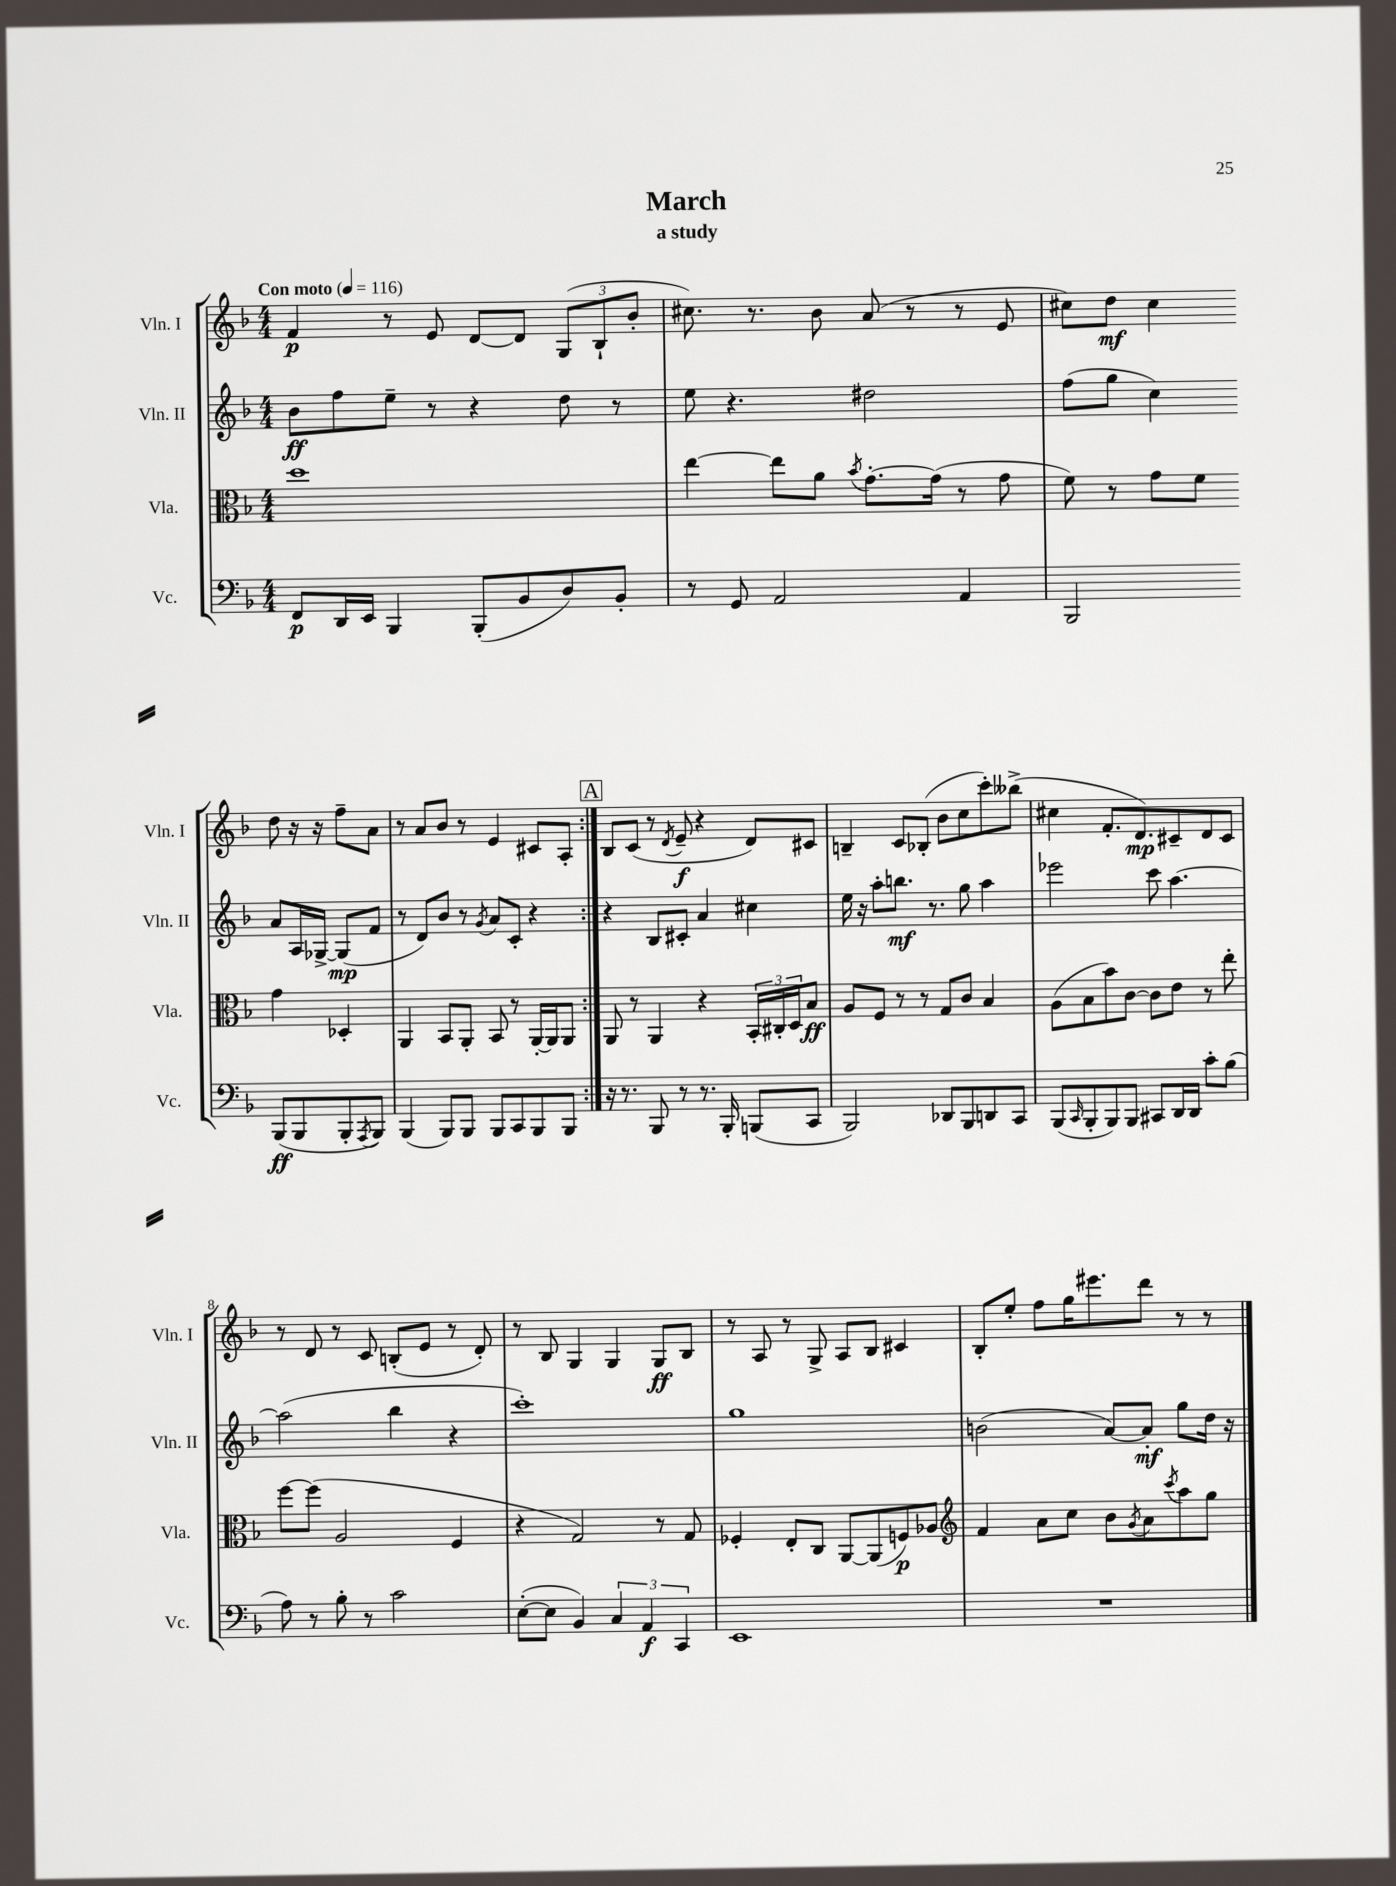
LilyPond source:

\header { title = "March" subtitle = "a study" }
<<
\new StaffGroup <<
\new Staff = "s0" \with { instrumentName = "Vln. I" shortInstrumentName = "Vln. I" } {
    \clef treble \key f \major \numericTimeSignature \time 4/4 \tempo "Con moto" 4 = 116
    \repeat volta 2 { f'4\p r8 e'8 d'8~ d'8 \tuplet 3/2 { g8( bes8-! bes'8-. } |
    cis''8.) r8. bes'8 a'8( r8 r8 e'8 |
    cis''8) d''8\mf cis''4 d''8 r16 r16 f''8-- a'8 |
    r8 a'8 bes'8 r8 e'4 cis'8 a8-. | }
    \mark \markup { \box "A" } bes8 c'8( r8 \acciaccatura { d'8 } e'8--\f r4 d'8) cis'8 |
    b4-- c'8 bes8-.( bes'8 c''8 c'''8-.) beses''8->( |
    cis''4 f'8.-. d'8.\mp) cis'8-- d'8 cis'8 |
    r8 d'8 r8 c'8 b8-.( e'8 r8 d'8-.) |
    r8 bes8 g4 g4 g8\ff bes8 |
    r8 a8 r8 g8-> a8 bes8 cis'4 |
    bes8-. e''8-. f''8 g''16 eis'''8. d'''8 r8 r8 \bar "|." |
}
\new Staff = "s1" \with { instrumentName = "Vln. II" shortInstrumentName = "Vln. II" } {
    \clef treble \key f \major \numericTimeSignature \time 4/4
    \repeat volta 2 { bes'8\ff f''8 e''8-- r8 r4 d''8 r8 |
    e''8 r4. dis''2 |
    f''8( g''8 c''4) a'8 a16 ges16~-> ges8\mp( f'8 |
    r8 d'8) bes'8 r8 \acciaccatura { g'8 } a'8 c'8-. r4 | }
    \mark \markup { \box "A" } r4 bes8 cis'8-. a'4 cis''4 |
    e''16 r16 a''8-. b''8.\mf r8. g''8 a''4 |
    ees'''2 c'''8 a''4.~ |
    a''2( bes''4 r4 |
    c'''1-.) |
    g''1 |
    b'2( a'8~) a'8-.\mf g''8 d''16 r16 \bar "|." |
}
\new Staff = "s2" \with { instrumentName = "Vla." shortInstrumentName = "Vla." } {
    \clef alto \key f \major \numericTimeSignature \time 4/4
    \repeat volta 2 { d''1 |
    e''4~ e''8 a'8 \acciaccatura { bes'8 } g'8.~-. g'16( r8 g'8 |
    f'8) r8 g'8 f'8 g'4 des4-. |
    a,4 bes,8 a,8-. bes,8 r8 a,16~-. a,16 a,8 | }
    \mark \markup { \box "A" } a,8 r8 a,4 r4 \tuplet 3/2 { bes,16-. cis16-. d16 } bes8\ff |
    a8 f8 r8 r8 g8 c'8 bes4 |
    a8( bes8 bes'8) c'8~ c'8 e'8 r8 e''8-. |
    f''8~ f''8( a2 f4 |
    r4 g2) r8 g8 |
    fes4-. e8-. c8 a,8~ a,8( f8\p) aes8 |
    \clef treble f'4 a'8 c''8 bes'8 \acciaccatura { g'8 } a'8 \acciaccatura { c'''8 } a''8 g''8 \bar "|." |
}
\new Staff = "s3" \with { instrumentName = "Vc." shortInstrumentName = "Vc." } {
    \clef bass \key f \major \numericTimeSignature \time 4/4
    \repeat volta 2 { f,8\p d,16 e,16 bes,,4 bes,,8-.( bes,8 d8) bes,8-. |
    r8 g,8 a,2 a,4 |
    bes,,2 bes,,8\ff( bes,,8 bes,,8-. \acciaccatura { a,,8 } bes,,8) |
    bes,,4( bes,,8) bes,,8 bes,,8 c,8 bes,,8 bes,,8 | }
    \mark \markup { \box "A" } r16 r8. bes,,8 r8 r8. bes,,16-. b,,8( c,8 |
    bes,,2) des,8 bes,,8 d,8 c,8 |
    bes,,8( \grace { c,16 } bes,,8-. bes,,8) bes,,8 cis,8 d,16 d,16 c'8-. bes8( |
    a8) r8 bes8-. r8 c'2 |
    e8~-.( e8 bes,4) \tuplet 3/2 { c4 a,4\f c,4 } |
    e,1 |
    R1 \bar "|." |
}
>>
>>
